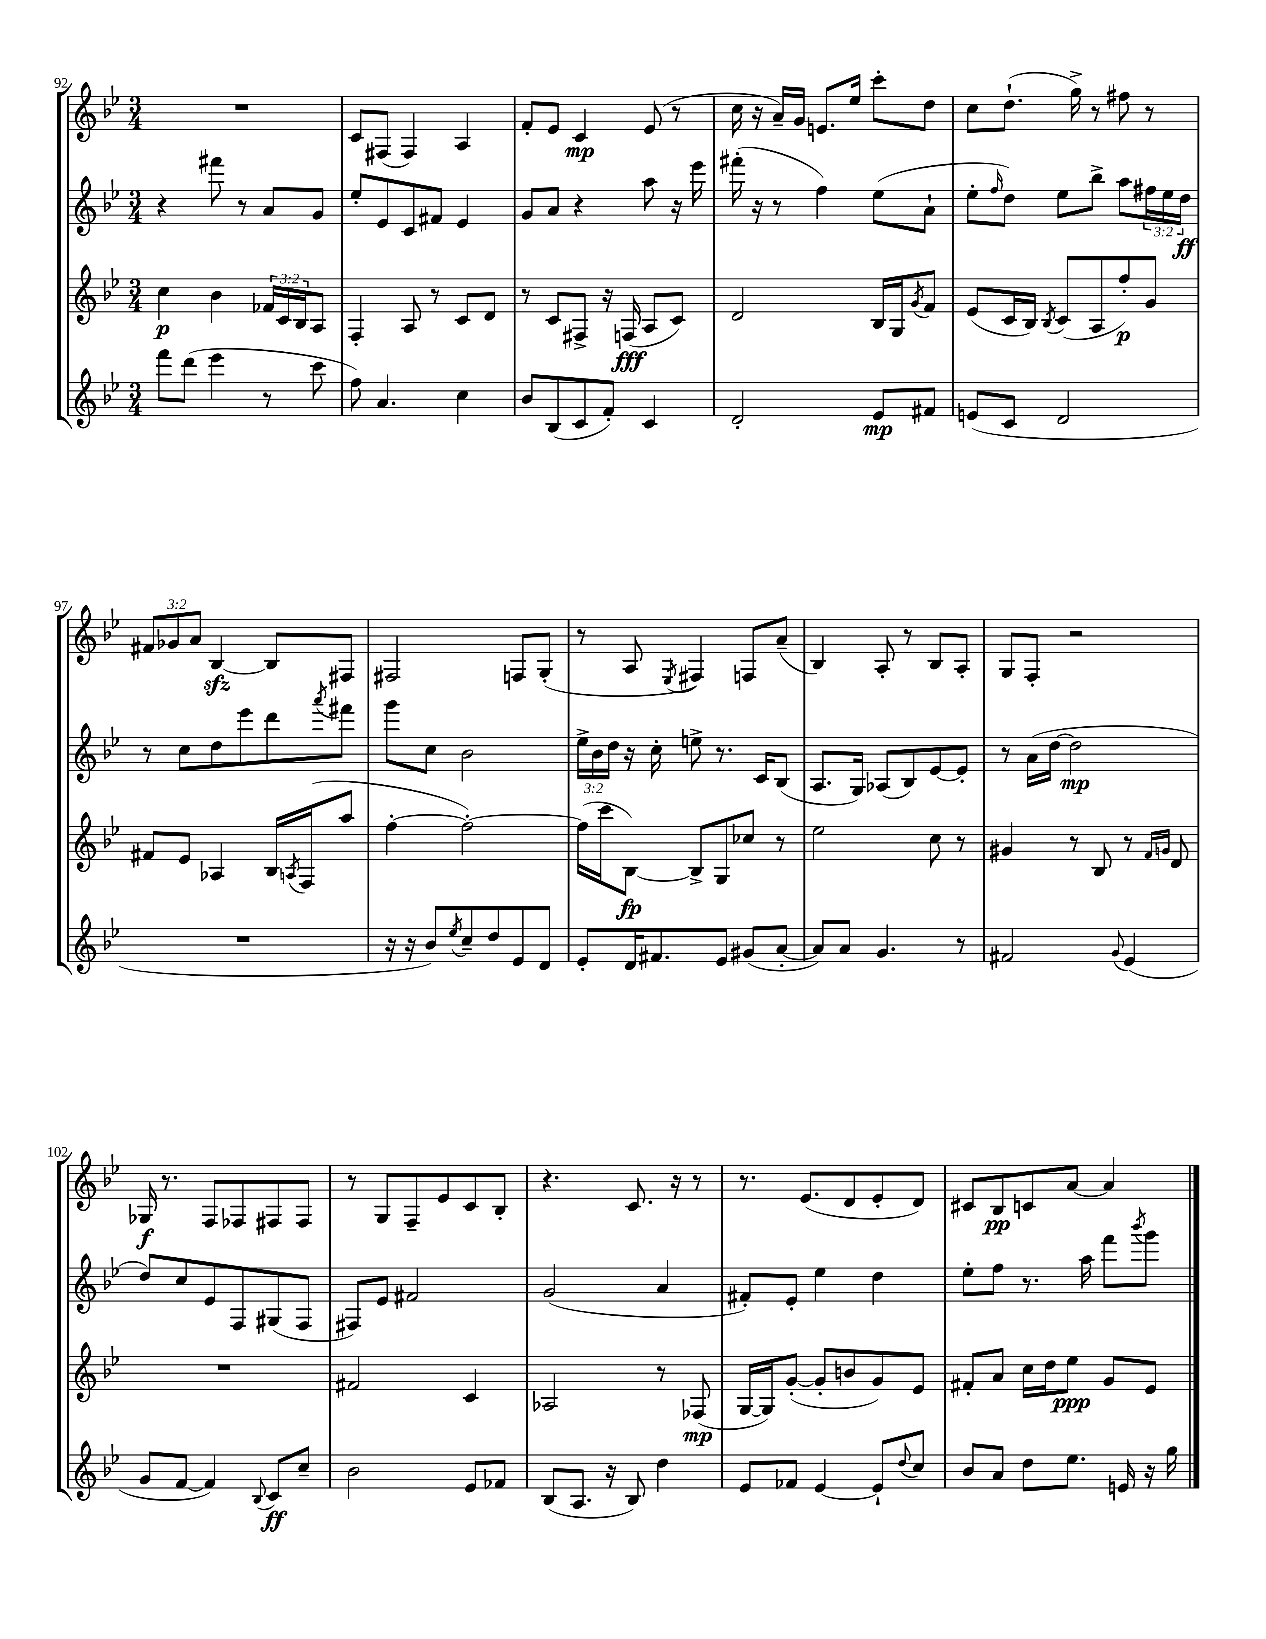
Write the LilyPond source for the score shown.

<<
\new StaffGroup <<
\new Staff = "s0" {
    \clef treble \key bes \major \numericTimeSignature \time 3/4 \override Staff.TupletNumber.text = #tuplet-number::calc-fraction-text
    R2. |
    c'8 fis8( fis4) a4 |
    f'8-. ees'8 c'4\mp ees'8( r8 |
    c''16 r16 a'16--) g'16 e'8. ees''16 c'''8-. d''8 |
    c''8 d''8.-!( g''16->) r8 fis''8 r8 |
    \tuplet 3/2 { fis'8 ges'8 a'8 } bes4~\sfz bes8 fis8 |
    fis2 f8 g8-.( |
    r8 a8 \acciaccatura { ees8 } fis4) f8 a'8--( |
    bes4) a8-. r8 bes8 a8-. |
    g8 f8-. r2 |
    ges16\f r8. f8 fes8 fis8 fis8 |
    r8 g8 f8-- ees'8 c'8 bes8-. |
    r4. c'8. r16 r8 |
    r8. ees'8.( d'8 ees'8-. d'8) |
    cis'8 bes8\pp c'8 a'8~ a'4 \bar "|." |
}
\new Staff = "s1" {
    \clef treble \key bes \major \numericTimeSignature \time 3/4 \override Staff.TupletNumber.text = #tuplet-number::calc-fraction-text
    r4 fis'''8 r8 a'8 g'8 |
    ees''8-. ees'8 c'8 fis'8 ees'4 |
    g'8 a'8 r4 a''8 r16 ees'''16 |
    fis'''16-.( r16 r8 f''4) ees''8( a'8-! |
    ees''8-. \grace { f''16 } d''8) ees''8 bes''8-> a''8 \tuplet 3/2 { fis''16 ees''16 d''16\ff } |
    r8 c''8 d''8 ees'''8 d'''8 \acciaccatura { a'''8 } fis'''8 |
    g'''8 c''8 bes'2 |
    \tuplet 3/2 { ees''16-> bes'16 d''16 } r16 c''16-. e''8-> r8. c'16 bes8( |
    a8. g16) aes8( bes8) ees'8~ ees'8-. |
    r8 a'16( d''16~ d''2\mp |
    d''8) c''8 ees'8 f8 gis8( f8 |
    fis8) ees'8 fis'2 |
    g'2( a'4 |
    fis'8-.) ees'8-. ees''4 d''4 |
    ees''8-. f''8 r8. a''16 f'''8 \acciaccatura { bes'''8 } g'''8 \bar "|." |
}
\new Staff = "s2" {
    \clef treble \key bes \major \numericTimeSignature \time 3/4 \override Staff.TupletNumber.text = #tuplet-number::calc-fraction-text
    c''4\p bes'4 \tuplet 3/2 { fes'16 c'16 bes16 } a8 |
    f4-. a8 r8 c'8 d'8 |
    r8 c'8 fis8-> r16 f16\fff( a8 c'8) |
    d'2 bes16 g16 \acciaccatura { g'8 } f'8 |
    ees'8( c'16 bes16) \acciaccatura { bes8 } c'8( a8 f''8-.\p) g'8 |
    fis'8 ees'8 aes4 bes16 \acciaccatura { a8 } f16( a''8 |
    f''4~-. f''2~-.) |
    f''16( c'''16 bes8~\fp) bes8-> g8 ces''8 r8 |
    ees''2 c''8 r8 |
    gis'4 r8 bes8 r8 \grace { f'16 g'16 } d'8 |
    R2. |
    fis'2 c'4 |
    aes2 r8 fes8\mp( |
    g16~ g16) g'8~-.( g'8-. b'8 g'8) ees'8 |
    fis'8-. a'8 c''16 d''16 ees''8\ppp g'8 ees'8 \bar "|." |
}
\new Staff = "s3" {
    \clef treble \key bes \major \numericTimeSignature \time 3/4
    f'''8 d'''8( ees'''4 r8 c'''8 |
    f''8) a'4. c''4 |
    bes'8 bes8( c'8 f'8-.) c'4 |
    d'2-. ees'8\mp fis'8 |
    e'8( c'8 d'2 |
    R2. |
    r16 r16 bes'8) \acciaccatura { ees''8 } c''8-- d''8 ees'8 d'8 |
    ees'8-. d'16 fis'8. ees'8 gis'8( a'8~-. |
    a'8) a'8 g'4. r8 |
    fis'2 \appoggiatura { g'8 } ees'4( |
    g'8 f'8~ f'4) \appoggiatura { bes8 } c'8\ff c''8-- |
    bes'2 ees'8 fes'8 |
    bes8( a8. r16 bes8) d''4 |
    ees'8 fes'8 ees'4~ ees'8-! \appoggiatura { d''8 } c''8 |
    bes'8 a'8 d''8 ees''8. e'16 r16 g''16 \bar "|." |
}
>>
>>
\layout { \context { \Score currentBarNumber = #92 } }
